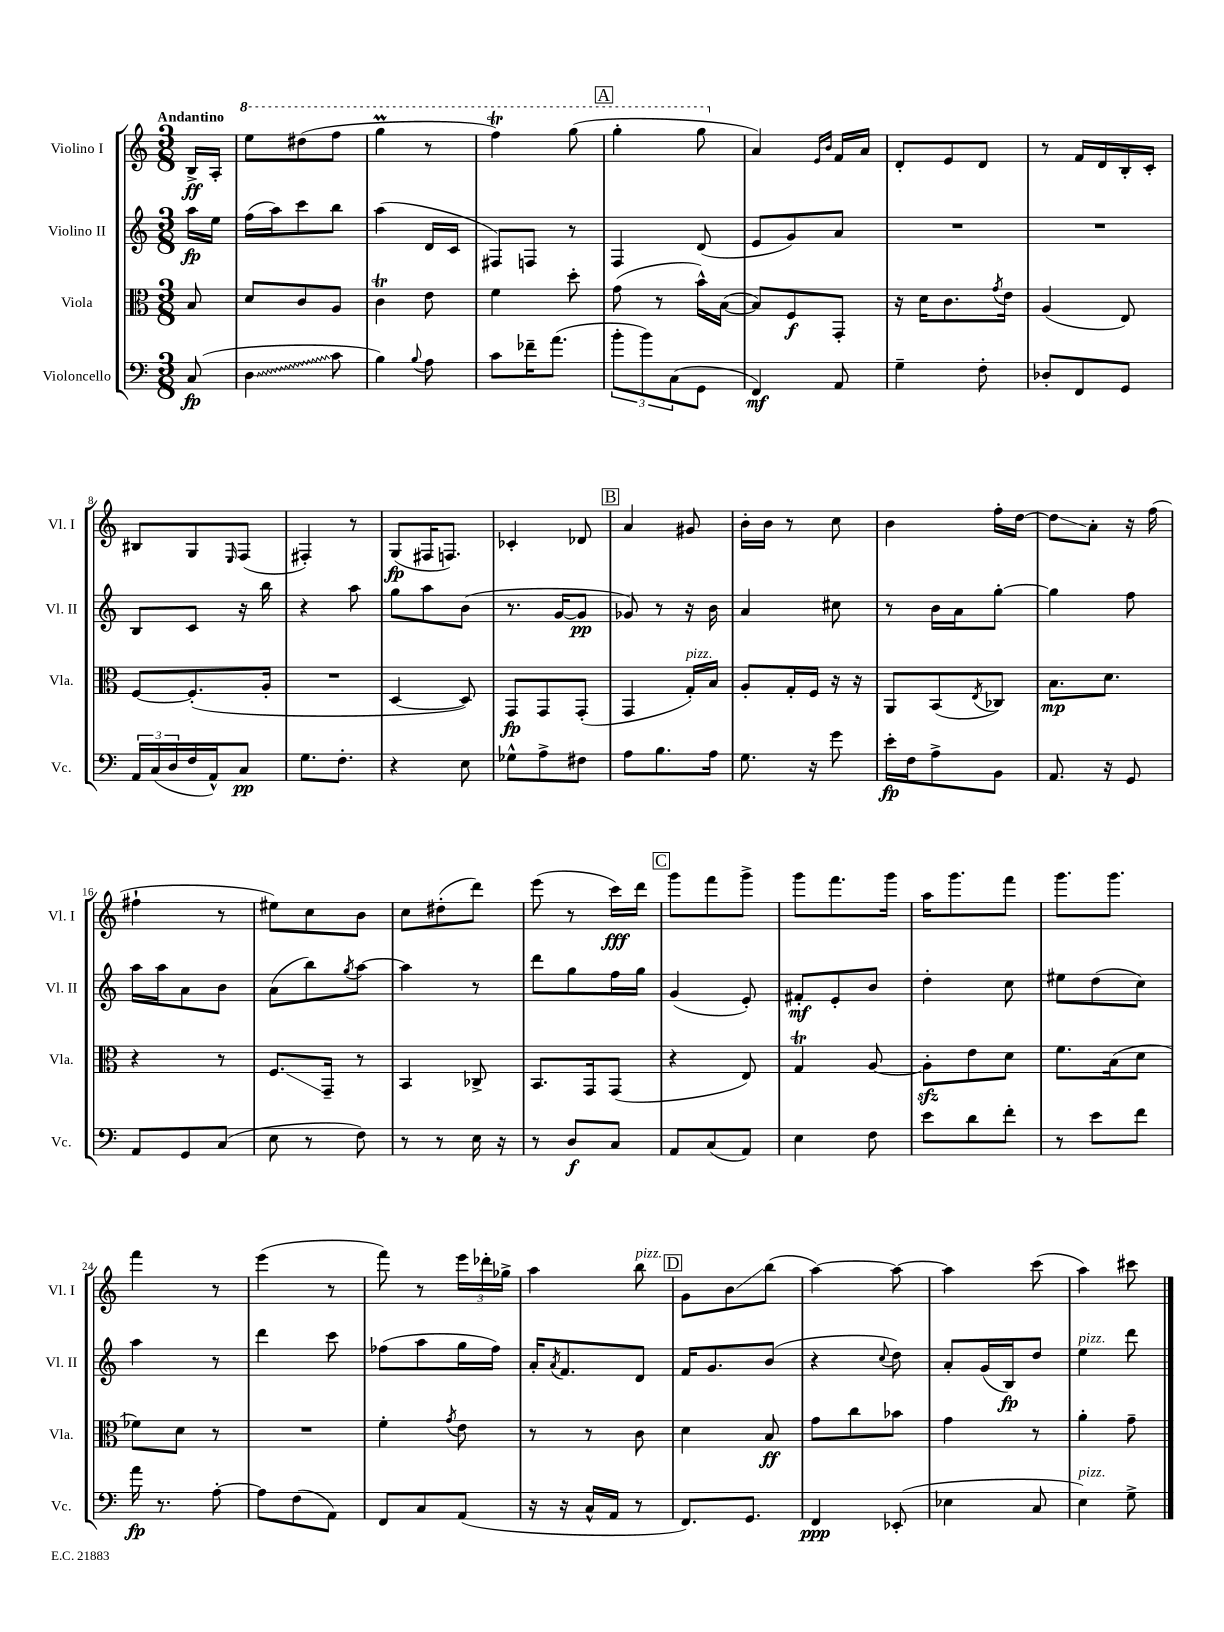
<<
\new StaffGroup <<
\new Staff = "s0" \with { instrumentName = "Violino I" shortInstrumentName = "Vl. I" } {
    \clef treble \key c \major \numericTimeSignature \time 3/8 \partial 8 \tempo "Andantino"
    b16->\ff a16-. |
    \ottava #1 e'''8 dis'''8( f'''8 |
    g'''4\prall r8 |
    f'''4\trill) g'''8( |
    \mark \markup { \box "A" } g'''4-. g'''8 \ottava #0 |
    a'4) \grace { e'16 b'16 } f'16 a'16 |
    d'8-. e'8 d'8 |
    r8 f'16 d'16 b16-. c'16-. |
    bis8 g8 \grace { e16 } f8( |
    fis4-.) r8 |
    g8\fp( fis16 f8.) |
    ces'4-. des'8 |
    \mark \markup { \box "B" } a'4 gis'8 |
    b'16-. b'16 r8 c''8 |
    b'4 f''16-. d''16~ |
    d''8\glissando a'8-. r16 f''16( |
    fis''4-! r8 |
    eis''8) c''8 b'8 |
    c''8 dis''8-.( d'''8) |
    e'''8( r8 c'''16\fff) d'''16 |
    \mark \markup { \box "C" } g'''8 f'''8 g'''8-> |
    g'''8 f'''8. g'''16 |
    a''16 g'''8. f'''8 |
    g'''8. g'''8. |
    f'''4 r8 |
    e'''4( r8 |
    f'''8) r8 \tuplet 3/2 { e'''16 des'''16-. ges''16-> } |
    a''4 b''8^\markup { \italic "pizz." } |
    \mark \markup { \box "D" } g'8 b'8\glissando b''8( |
    a''4~) a''8~ |
    a''4 c'''8( |
    a''4) cis'''8 \bar "|." |
}
\new Staff = "s1" \with { instrumentName = "Violino II" shortInstrumentName = "Vl. II" } {
    \clef treble \key c \major \numericTimeSignature \time 3/8 \partial 8
    a''16\fp e''16 |
    f''16( a''16) c'''8 b''8 |
    a''4( d'16 c'16 |
    fis8) f8 r8 |
    \mark \markup { \box "A" } f4 d'8( |
    e'8 g'8) a'8 |
    R4. |
    R4. |
    b8 c'8 r16 b''16 |
    r4 a''8 |
    g''8 a''8 b'8( |
    r8. g'16~ g'8\pp |
    \mark \markup { \box "B" } ges'8) r8 r16 b'16 |
    a'4 cis''8 |
    r8 b'16 a'16 g''8~-. |
    g''4 f''8 |
    a''16 a''16 a'8 b'8 |
    a'8( b''8) \acciaccatura { g''8 } a''8~ |
    a''4 r8 |
    d'''8 g''8 f''16 g''16 |
    \mark \markup { \box "C" } g'4( e'8-.) |
    fis'8-.\mf e'8-. b'8 |
    d''4-. c''8 |
    eis''8 d''8( c''8) |
    a''4 r8 |
    d'''4 c'''8 |
    fes''8( a''8 g''16 fes''16) |
    a'16-. \acciaccatura { a'8 } f'8. d'8 |
    \mark \markup { \box "D" } f'16 g'8. b'8( |
    r4 \appoggiatura { c''8 } d''8) |
    a'8-. g'16( b16\fp) d''8 |
    e''4^\markup { \italic "pizz." } d'''8 \bar "|." |
}
\new Staff = "s2" \with { instrumentName = "Viola" shortInstrumentName = "Vla." } {
    \clef alto \key c \major \numericTimeSignature \time 3/8 \partial 8
    b8 |
    d'8 c'8 a8 |
    c'4\trill e'8 |
    f'4 d''8-. |
    \mark \markup { \box "A" } g'8( r8 b'16-^) b16~( |
    b8) f8\f g,8-. |
    r16 d'16 c'8. \acciaccatura { g'8 } e'16 |
    a4( e8) |
    f8~ f8.-.( a16-. |
    R4. |
    d4~ d8) |
    g,8\fp g,8 g,8-.( |
    \mark \markup { \box "B" } g,4 g16-.^\markup { \italic "pizz." }) b16 |
    a8-. g16-. f16 r16 r16 |
    a,8 b,8( \acciaccatura { e8 } ces8) |
    b8.\mp d'8. |
    r4 r8 |
    f8.\glissando g,16-- r8 |
    b,4 ces8-> |
    b,8. g,16 g,8( |
    \mark \markup { \box "C" } r4 e8) |
    g4\trill a8~ |
    a8-.\sfz e'8 d'8 |
    f'8. b16( d'8 |
    fes'8) d'8 r8 |
    R4. |
    f'4-. \acciaccatura { g'8 } e'8 |
    r8 r8 c'8 |
    \mark \markup { \box "D" } d'4 b8\ff |
    g'8 c''8 bes'8 |
    g'4 r8 |
    a'4-. g'8-- \bar "|." |
}
\new Staff = "s3" \with { instrumentName = "Violoncello" shortInstrumentName = "Vc." } {
    \clef bass \key c \major \numericTimeSignature \time 3/8 \partial 8
    c8\fp( |
    \once \override Glissando.style = #'zigzag d4\glissando c'8 |
    b4) \appoggiatura { b8 } a8 |
    c'8 fes'16-- a'8.( |
    \mark \markup { \box "A" } \tuplet 3/2 { b'8-. b'8) c8( } g,8 |
    f,4\mf) a,8 |
    g4-- f8-. |
    des8-. f,8 g,8 |
    \tuplet 3/2 { a,16 c16( d16 } f16 a,16-^) c8\pp |
    g8. f8.-. |
    r4 e8 |
    ges8-^ a8-> fis8 |
    \mark \markup { \box "B" } a8 b8. a16 |
    g8. r16 g'8 |
    e'16-.\fp f16 a8-> b,8 |
    a,8. r16 g,8 |
    a,8 g,8 c8( |
    e8 r8 f8) |
    r8 r8 e16 r16 |
    r8 d8\f c8 |
    \mark \markup { \box "C" } a,8 c8( a,8) |
    e4 f8 |
    e'8 d'8 f'8-. |
    r8 e'8 f'8 |
    a'16\fp r8. a8~-. |
    a8 f8( a,8) |
    f,8 c8 a,8( |
    r16 r16 c16-^ a,16 r8 |
    \mark \markup { \box "D" } f,8.) g,8. |
    f,4\ppp ees,8-.( |
    ees4 c8 |
    e4^\markup { \italic "pizz." }) g8-> \bar "|." |
}
>>
>>
